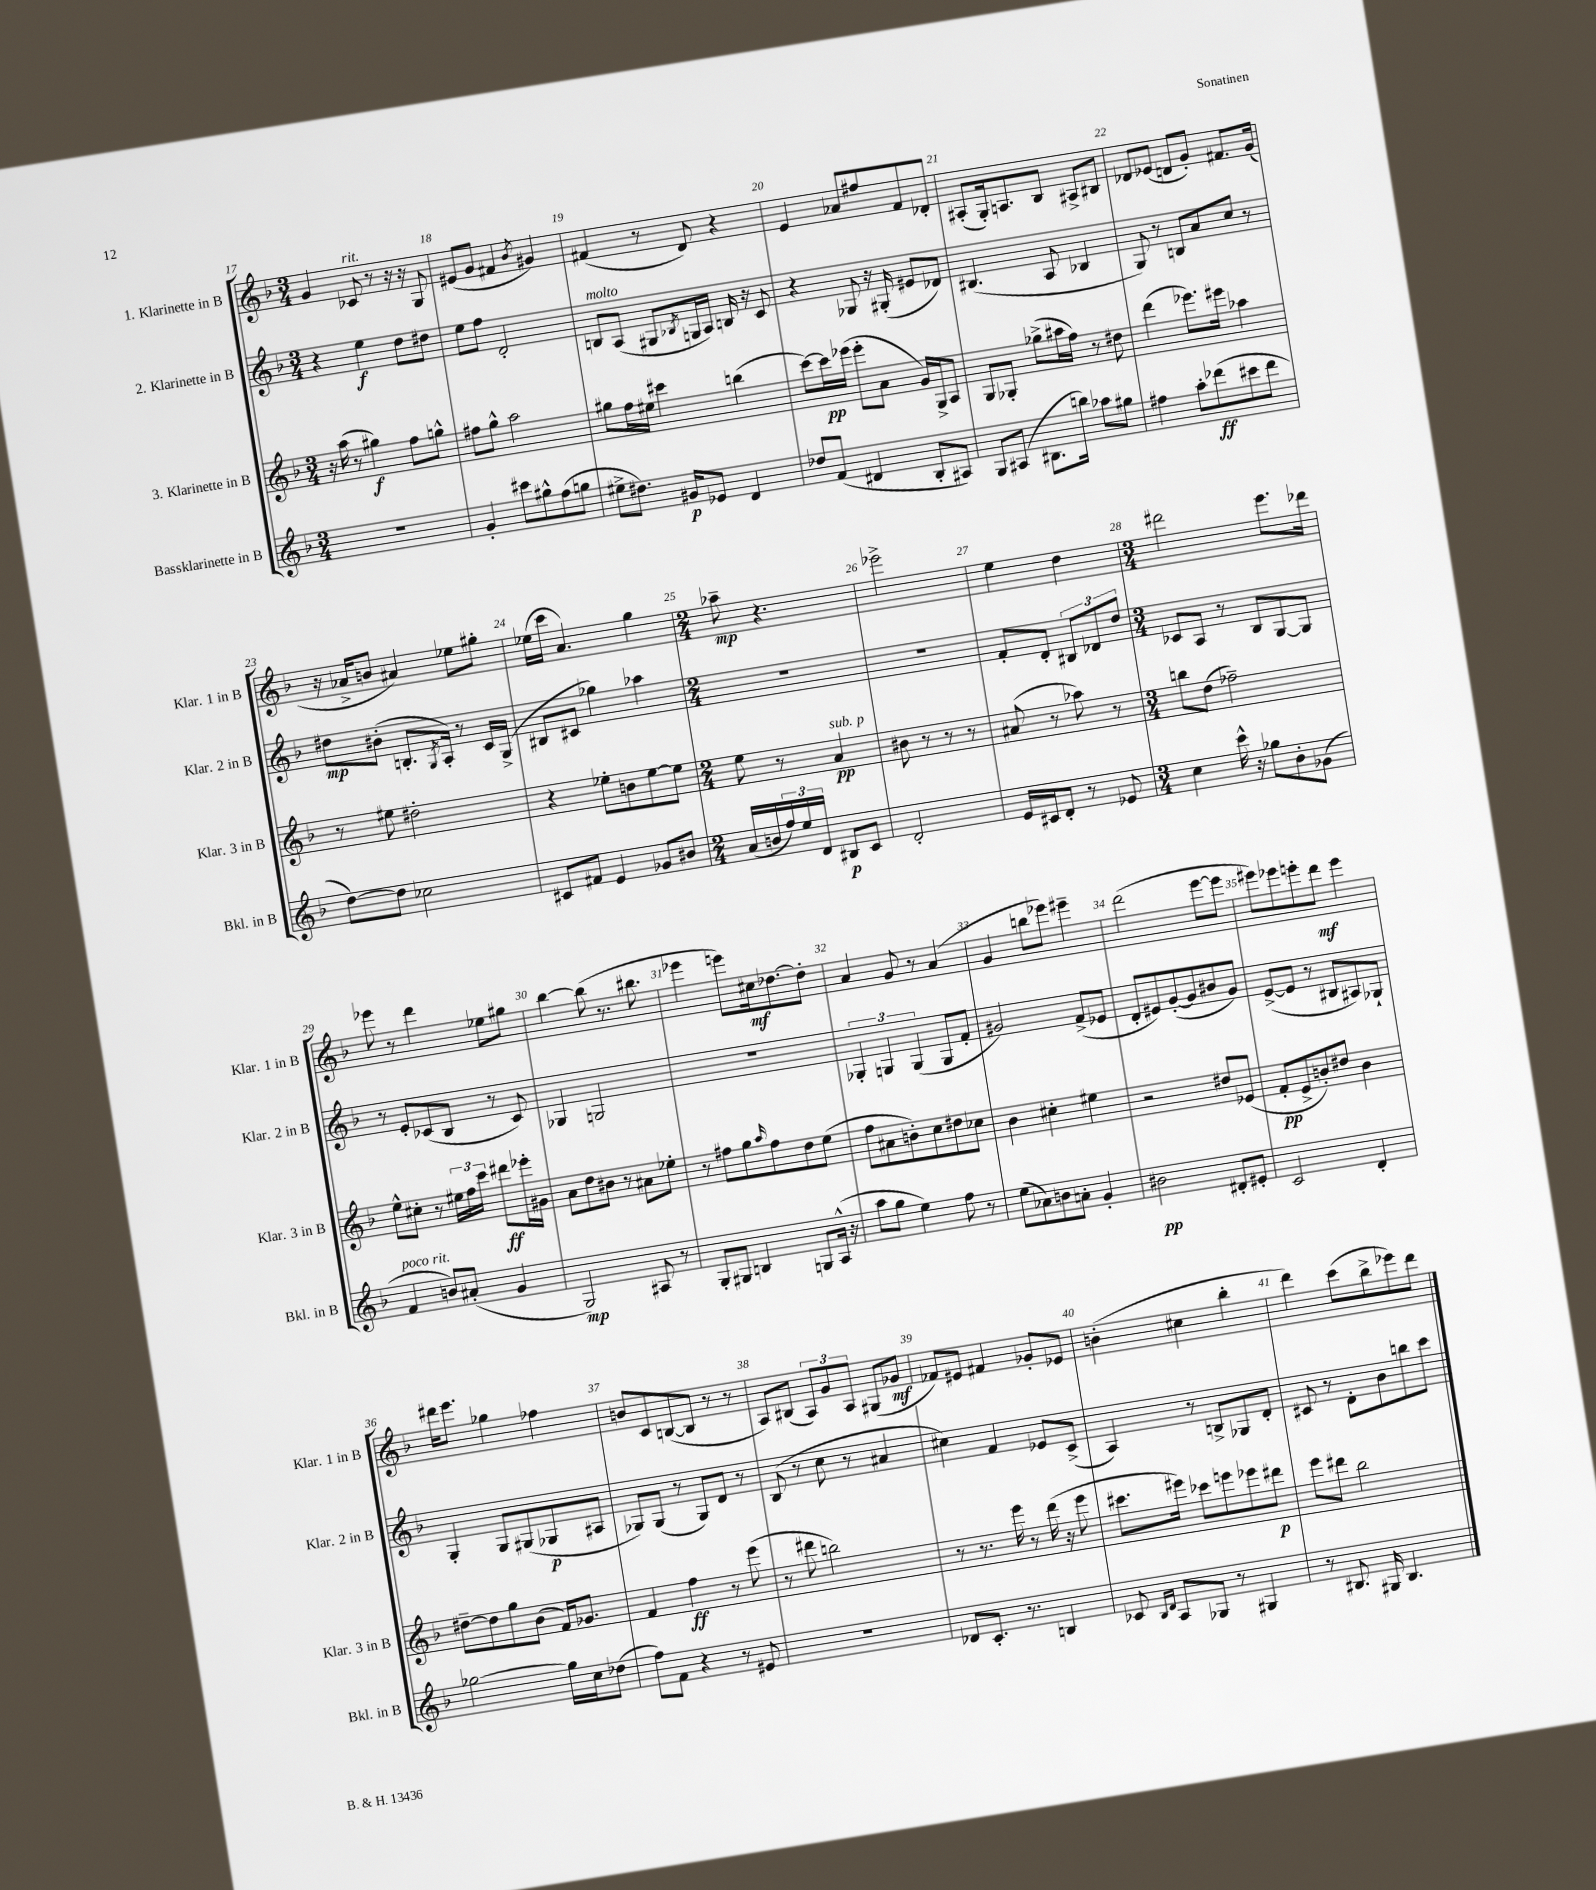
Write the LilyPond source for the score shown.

<<
\new StaffGroup <<
\new Staff = "s0" \with { instrumentName = "1. Klarinette in B" shortInstrumentName = "Klar. 1 in B" } {
    \clef treble \key f \major \numericTimeSignature \time 3/4
    g'4 ces'8^\markup { \italic "rit." } r8 r16 r16 g8 |
    eis'8( g'8 fis'4 \acciaccatura { bes'8 } gis'4) |
    fis'4( r8 d'8) r4 |
    e'4 aes'8 fis''8 f'8 des'8-. |
    ais8-.( g16-.) a8. bes8 ais8-> bis8 |
    des'8 ees'8( d'8 g'8-.) fis'8. g'16( |
    r16 aes'16-> b'8 ais'4) ees''8 gis''8-. |
    ees''16( c'''16 a'4.) g''4 |
    \numericTimeSignature \time 2/4 aes''8--\mp r4. |
    ees'''2-> |
    e''4 d''4 |
    \numericTimeSignature \time 3/4 dis'''2 e'''8. des'''16 |
    ees'''8 r8 d'''4 ees''8 gis''8 |
    bes''4~ bes''8( r8. bis''8. |
    ees'''4 e'''8) cis''16\mf des''8.~ des''8-. |
    a'4 g'8 r8 a'4( |
    g'4 b''8 ees'''8) eis'''4-- |
    d'''2( e'''8~ e'''8 |
    eis'''8) ees'''8 e'''8-. d'''8\mf e'''4 |
    dis'''16 e'''8. ges''4 fes''4 |
    b'8 c'8 b8~( b8 r8 r8 |
    a8) bis8( \tuplet 3/2 { a8) g'8 a8 } gis8( ges'8\mf |
    fes'8) eis'8 fis'4 ges'8-. ees'8 |
    b'4-.( cis''4 bes''4-. |
    d'''4) c'''8( bes''8-> ees'''8) d'''8 \bar "|." |
}
\new Staff = "s1" \with { instrumentName = "2. Klarinette in B" shortInstrumentName = "Klar. 2 in B" } {
    \clef treble \key f \major \numericTimeSignature \time 3/4
    r4 e''4\f d''8 dis''8 |
    e''8 f''8 d'2-. |
    b8^\markup { \italic "molto" } a8( gis8 \acciaccatura { bes8 } g16 a16) b16 r16 c'8 |
    r4 ges8 r16 gis16-.( eis'8 des'8) |
    bis4.( a8 bes4 |
    g8) r8 b8 a'8 c''8 r8 |
    dis''8\mp bis'8-.( b8.-. \acciaccatura { g8 } a16-.) r8 c'16 g16->( |
    bis8 cis'8 ges''4) aes''4 |
    \numericTimeSignature \time 2/4 R2 |
    R2 |
    f'8-. d'8-. \tuplet 3/2 { bis8 des'8 d''8 } |
    \numericTimeSignature \time 3/4 ces'8 a8 r8 bes8 g8~ g8 |
    r8 e'8-. ces'8( bes8 r8 ces'8) |
    ges4 g2 |
    R2. |
    \tuplet 3/2 { ges4-. g4 g4( } g8 f'8-. |
    gis'2) f'8->( ees'8 |
    d'8-. eis'8) g'8~-.( g'8 bis'8 g'8) |
    e'8~->( e'8 r8 bis8 ais8) ges8-! |
    g4-. g8 gis8( ges8\p ais8 |
    ges8) ges8( r8 ges8) d'8 r8 |
    bes8( r8 c''8 r8 ais'4 |
    cis''4) f'4 ees'8 c'8->( |
    a4) r8 b8-> ges8 d'8-. |
    cis'8 r8 d'8-. bes'8 b''8 c'''8 \bar "|." |
}
\new Staff = "s2" \with { instrumentName = "3. Klarinette in B" shortInstrumentName = "Klar. 3 in B" } {
    \clef treble \key f \major \numericTimeSignature \time 3/4
    r16 a''16( r8 gis''4\f) f''8 g''8-^ |
    fis''8 g''8-^ a''2 |
    gis''8 f''16 eis''16 cis'''4 b''4( |
    c'''8~) c'''16\pp ees'''16( ees'''8-. a'8 g'16) g16-> a8 |
    g8 ges8-. ges''8->( ais''16 f''16) r8 dis''8 |
    d'''4( ees'''8.) eis'''16 aes''4 |
    r8 eis''8 dis''2-. |
    r4 ees''8-. b'8 ees''8~ ees''8 |
    \numericTimeSignature \time 2/4 e''8 r8 a'4\pp^\markup { \italic "sub. p" } |
    bis'8 r8 r8 r8 |
    ais'8( r8 aes''8) r8 |
    \numericTimeSignature \time 3/4 b''8 d''8( fes''2--) |
    e''8-^ cis''8-. r8 \tuplet 3/2 { eis''16 f''16 c'''16 } dis'''8\ff ees'''16-. gis'16 |
    a'8 d''8 bis'8 r8 ais'8 ees''8-. |
    r8 fis''8 g''8 \grace { a''16 } fis''8 d''8 e''8( |
    f''8 ais'8 b'8-.) c''8 dis''8 ces''8 |
    bes'4 cis''4-. eis''4 |
    r2 dis''8 ees'8( |
    f'8-.\pp e'8-> b'8-.) dis''8 b'4 |
    dis''8~-- dis''8 g''8 bes'8( f'16) ges'8. |
    f'4 f''4\ff r8 e'''8( |
    r8 dis'''8 b''2) |
    r8 r8. e'''16 r8 d'''16( r16 e'''8 |
    cis'''8. eis'''16) ces'''8 e'''8 ees'''8 dis'''8\p |
    e'''8 dis'''8 bes''2 \bar "|." |
}
\new Staff = "s3" \with { instrumentName = "Bassklarinette in B" shortInstrumentName = "Bkl. in B" } {
    \clef treble \key f \major \numericTimeSignature \time 3/4
    R2. |
    g'4-. cis'''8 gis''8-^ f''8( g''8 |
    eis''8-> dis''8.) gis'16\p ees'8 d'4 |
    des''8 f'8( dis'4 bes8-. ais8) |
    g8 ais8( bis8. b''16) aes''8 gis''8 |
    fis''4 a''8-. des'''8\ff( cis'''8 des'''8 |
    d''8~) d''8 ces''2 |
    cis'8 fis'8 e'4 ges'8 bis'8 |
    \numericTimeSignature \time 2/4 a'16( b'16 \tuplet 3/2 { f''16) e''16 d'16 } bis8\p c'8 |
    d'2-. |
    e'16 cis'16 d'8-. r8 ees'8 |
    \numericTimeSignature \time 3/4 c''4 c'''16-^ r16 ges''8 bes'8-. ges'8( |
    f'4^\markup { \italic "poco rit." } b'8) ais'8-.( g'4 |
    g2\mp) ais8 r8 |
    g8-. gis8 b4 g8 a16-^( r16 |
    a''8 g''8 e''4) f''8 r8 |
    e''8( aes'8) b'8 a'8-. g'4-. |
    bis'2\pp dis'8-. eis'8-. |
    c'2 d'4-. |
    ges''2~ ges''16 c''16 des''8( |
    f''8) f'8 r4 r8 eis'8 |
    R2. |
    des'8 c'8.-. r8. b4 |
    ces'8 \grace { bes16 d'16 } a8 ges8 r8 gis4 |
    r8 bis8. gis16 bis4. \bar "|." |
}
>>
>>
\layout { \context { \Score currentBarNumber = #17 \override BarNumber.break-visibility = ##(#f #t #t) barNumberVisibility = #all-bar-numbers-visible } }
